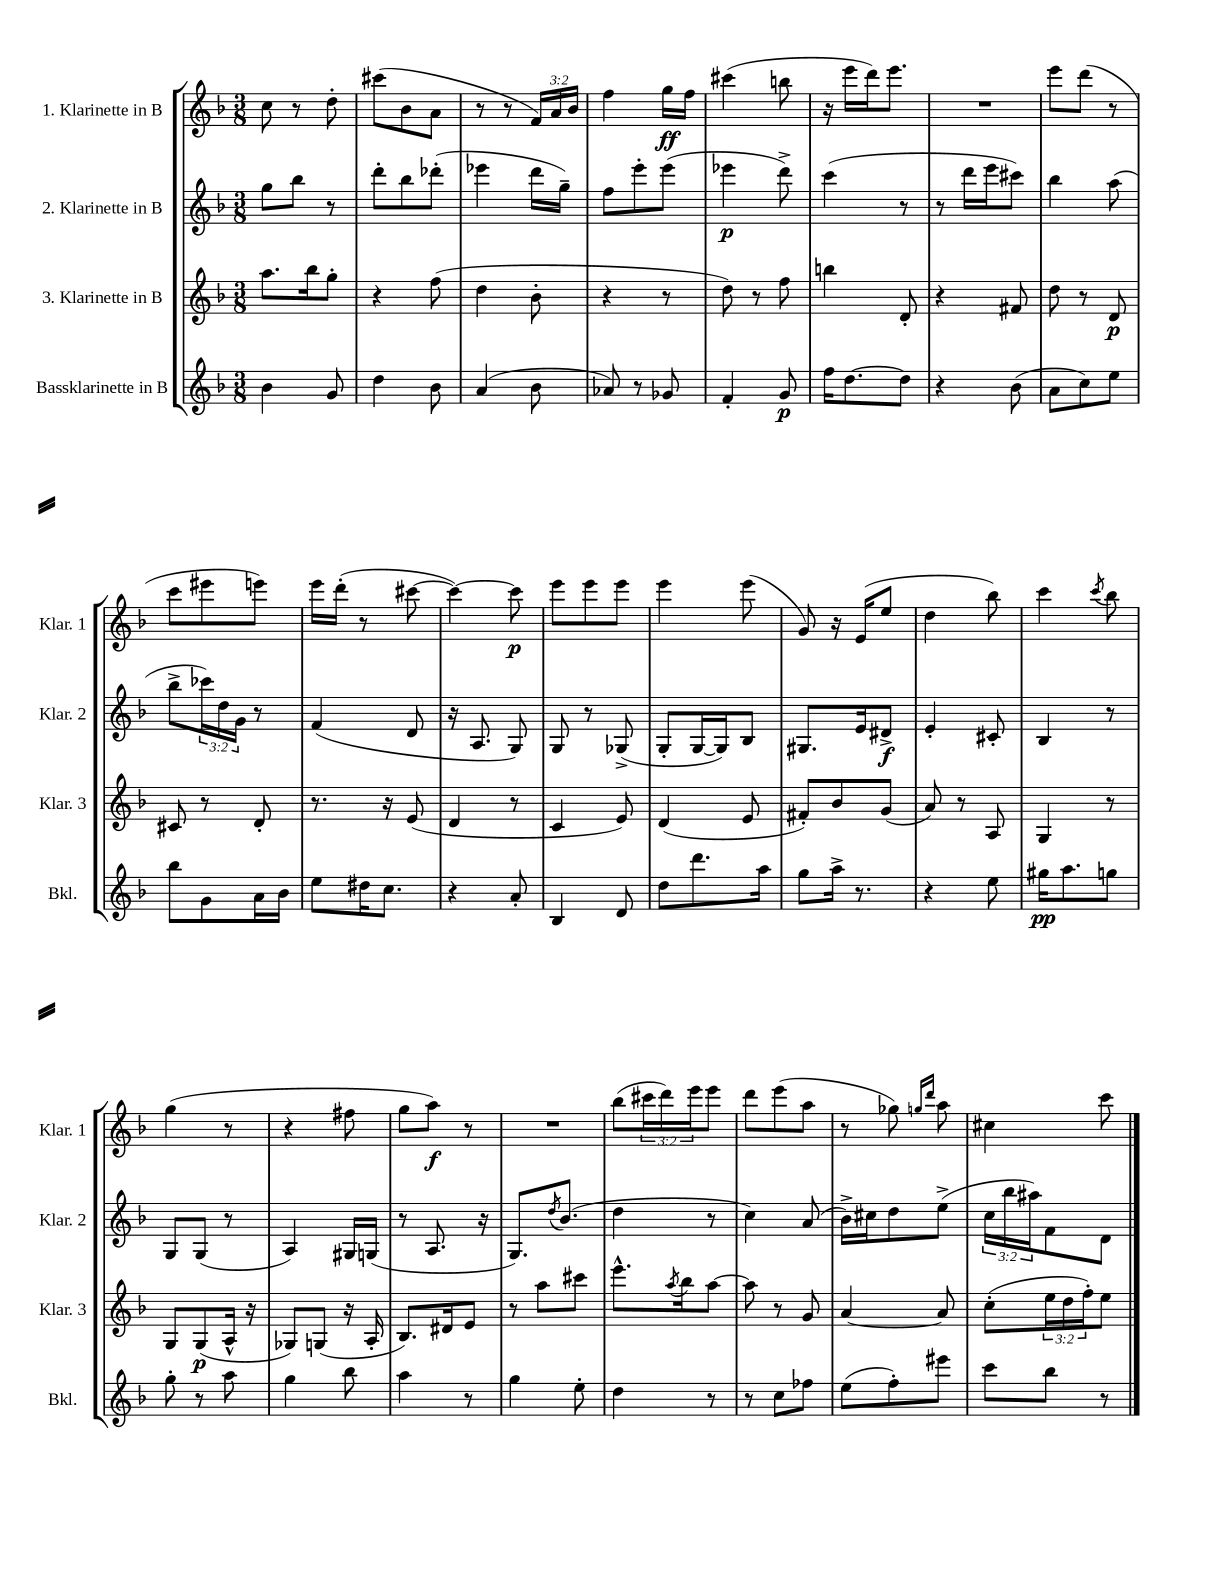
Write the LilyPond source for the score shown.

<<
\new StaffGroup <<
\new Staff = "s0" \with { instrumentName = "1. Klarinette in B" shortInstrumentName = "Klar. 1" } {
    \clef treble \key f \major \numericTimeSignature \time 3/8 \override Staff.TupletNumber.text = #tuplet-number::calc-fraction-text
    c''8 r8 d''8-. |
    cis'''8( bes'8 a'8 |
    r8 r8 \tuplet 3/2 { f'16) a'16 bes'16 } |
    f''4 g''16\ff f''16 |
    cis'''4( b''8 |
    r16 e'''16 d'''16) e'''8. |
    R4. |
    e'''8 d'''8( r8 |
    c'''8 eis'''8 e'''8) |
    e'''16 d'''16-.( r8 cis'''8~ |
    cis'''4~) cis'''8\p |
    e'''8 e'''8 e'''8 |
    e'''4 e'''8( |
    g'8) r16 e'16( e''8 |
    d''4 bes''8) |
    c'''4 \acciaccatura { c'''8 } bes''8 |
    g''4( r8 |
    r4 fis''8 |
    g''8 a''8\f) r8 |
    R4. |
    bes''8( \tuplet 3/2 { cis'''16 d'''16) e'''16 } e'''8 |
    d'''8 e'''8( a''8 |
    r8 ges''8) \grace { g''16 d'''16 } a''8 |
    cis''4 c'''8 \bar "|." |
}
\new Staff = "s1" \with { instrumentName = "2. Klarinette in B" shortInstrumentName = "Klar. 2" } {
    \clef treble \key f \major \numericTimeSignature \time 3/8 \override Staff.TupletNumber.text = #tuplet-number::calc-fraction-text
    g''8 bes''8 r8 |
    d'''8-. bes''8 des'''8-.( |
    ees'''4 d'''16 g''16--) |
    f''8 e'''8-. e'''8( |
    ees'''4\p d'''8->) |
    c'''4( r8 |
    r8 d'''16 e'''16 cis'''8) |
    bes''4 a''8( |
    bes''8-> \tuplet 3/2 { ces'''16) d''16 g'16 } r8 |
    f'4( d'8 |
    r16 a8. g8) |
    g8 r8 ges8->( |
    g8-. g16~ g16) bes8 |
    gis8. e'16 dis'8->\f |
    e'4-. cis'8-. |
    bes4 r8 |
    g8 g8( r8 |
    a4) gis16 g16( |
    r8 a8. r16 |
    g8.) \acciaccatura { d''8 } bes'8.( |
    d''4 r8 |
    c''4) a'8( |
    bes'16->) cis''16 d''8 e''8->( |
    \tuplet 3/2 { c''16 bes''16 ais''16) } f'8 d'8 \bar "|." |
}
\new Staff = "s2" \with { instrumentName = "3. Klarinette in B" shortInstrumentName = "Klar. 3" } {
    \clef treble \key f \major \numericTimeSignature \time 3/8 \override Staff.TupletNumber.text = #tuplet-number::calc-fraction-text
    a''8. bes''16 g''8-. |
    r4 f''8( |
    d''4 bes'8-. |
    r4 r8 |
    d''8) r8 f''8 |
    b''4 d'8-. |
    r4 fis'8 |
    d''8 r8 d'8\p |
    cis'8 r8 d'8-. |
    r8. r16 e'8( |
    d'4 r8 |
    c'4 e'8) |
    d'4( e'8 |
    fis'8-.) bes'8 g'8( |
    a'8) r8 a8 |
    g4 r8 |
    g8 g8\p( a16-^ r16 |
    ges8) g8( r16 a16-. |
    bes8.) dis'16 e'8 |
    r8 a''8 cis'''8 |
    e'''8.-^ \acciaccatura { a''8 } bes''16 a''8~ |
    a''8 r8 g'8 |
    a'4~ a'8 |
    c''8-.( \tuplet 3/2 { e''16 d''16 f''16-.) } e''8 \bar "|." |
}
\new Staff = "s3" \with { instrumentName = "Bassklarinette in B" shortInstrumentName = "Bkl." } {
    \clef treble \key f \major \numericTimeSignature \time 3/8
    bes'4 g'8 |
    d''4 bes'8 |
    a'4( bes'8 |
    aes'8) r8 ges'8 |
    f'4-. g'8\p |
    f''16 d''8.~ d''8 |
    r4 bes'8( |
    a'8 c''8) e''8 |
    bes''8 g'8 a'16 bes'16 |
    e''8 dis''16 c''8. |
    r4 a'8-. |
    bes4 d'8 |
    d''8 d'''8. a''16 |
    g''8 a''16-> r8. |
    r4 e''8 |
    gis''16\pp a''8. g''8 |
    g''8-. r8 a''8 |
    g''4 bes''8 |
    a''4 r8 |
    g''4 e''8-. |
    d''4 r8 |
    r8 c''8 fes''8 |
    e''8( f''8-.) eis'''8 |
    c'''8 bes''8 r8 \bar "|." |
}
>>
>>
\layout { \context { \Score \remove "Bar_number_engraver" } }
